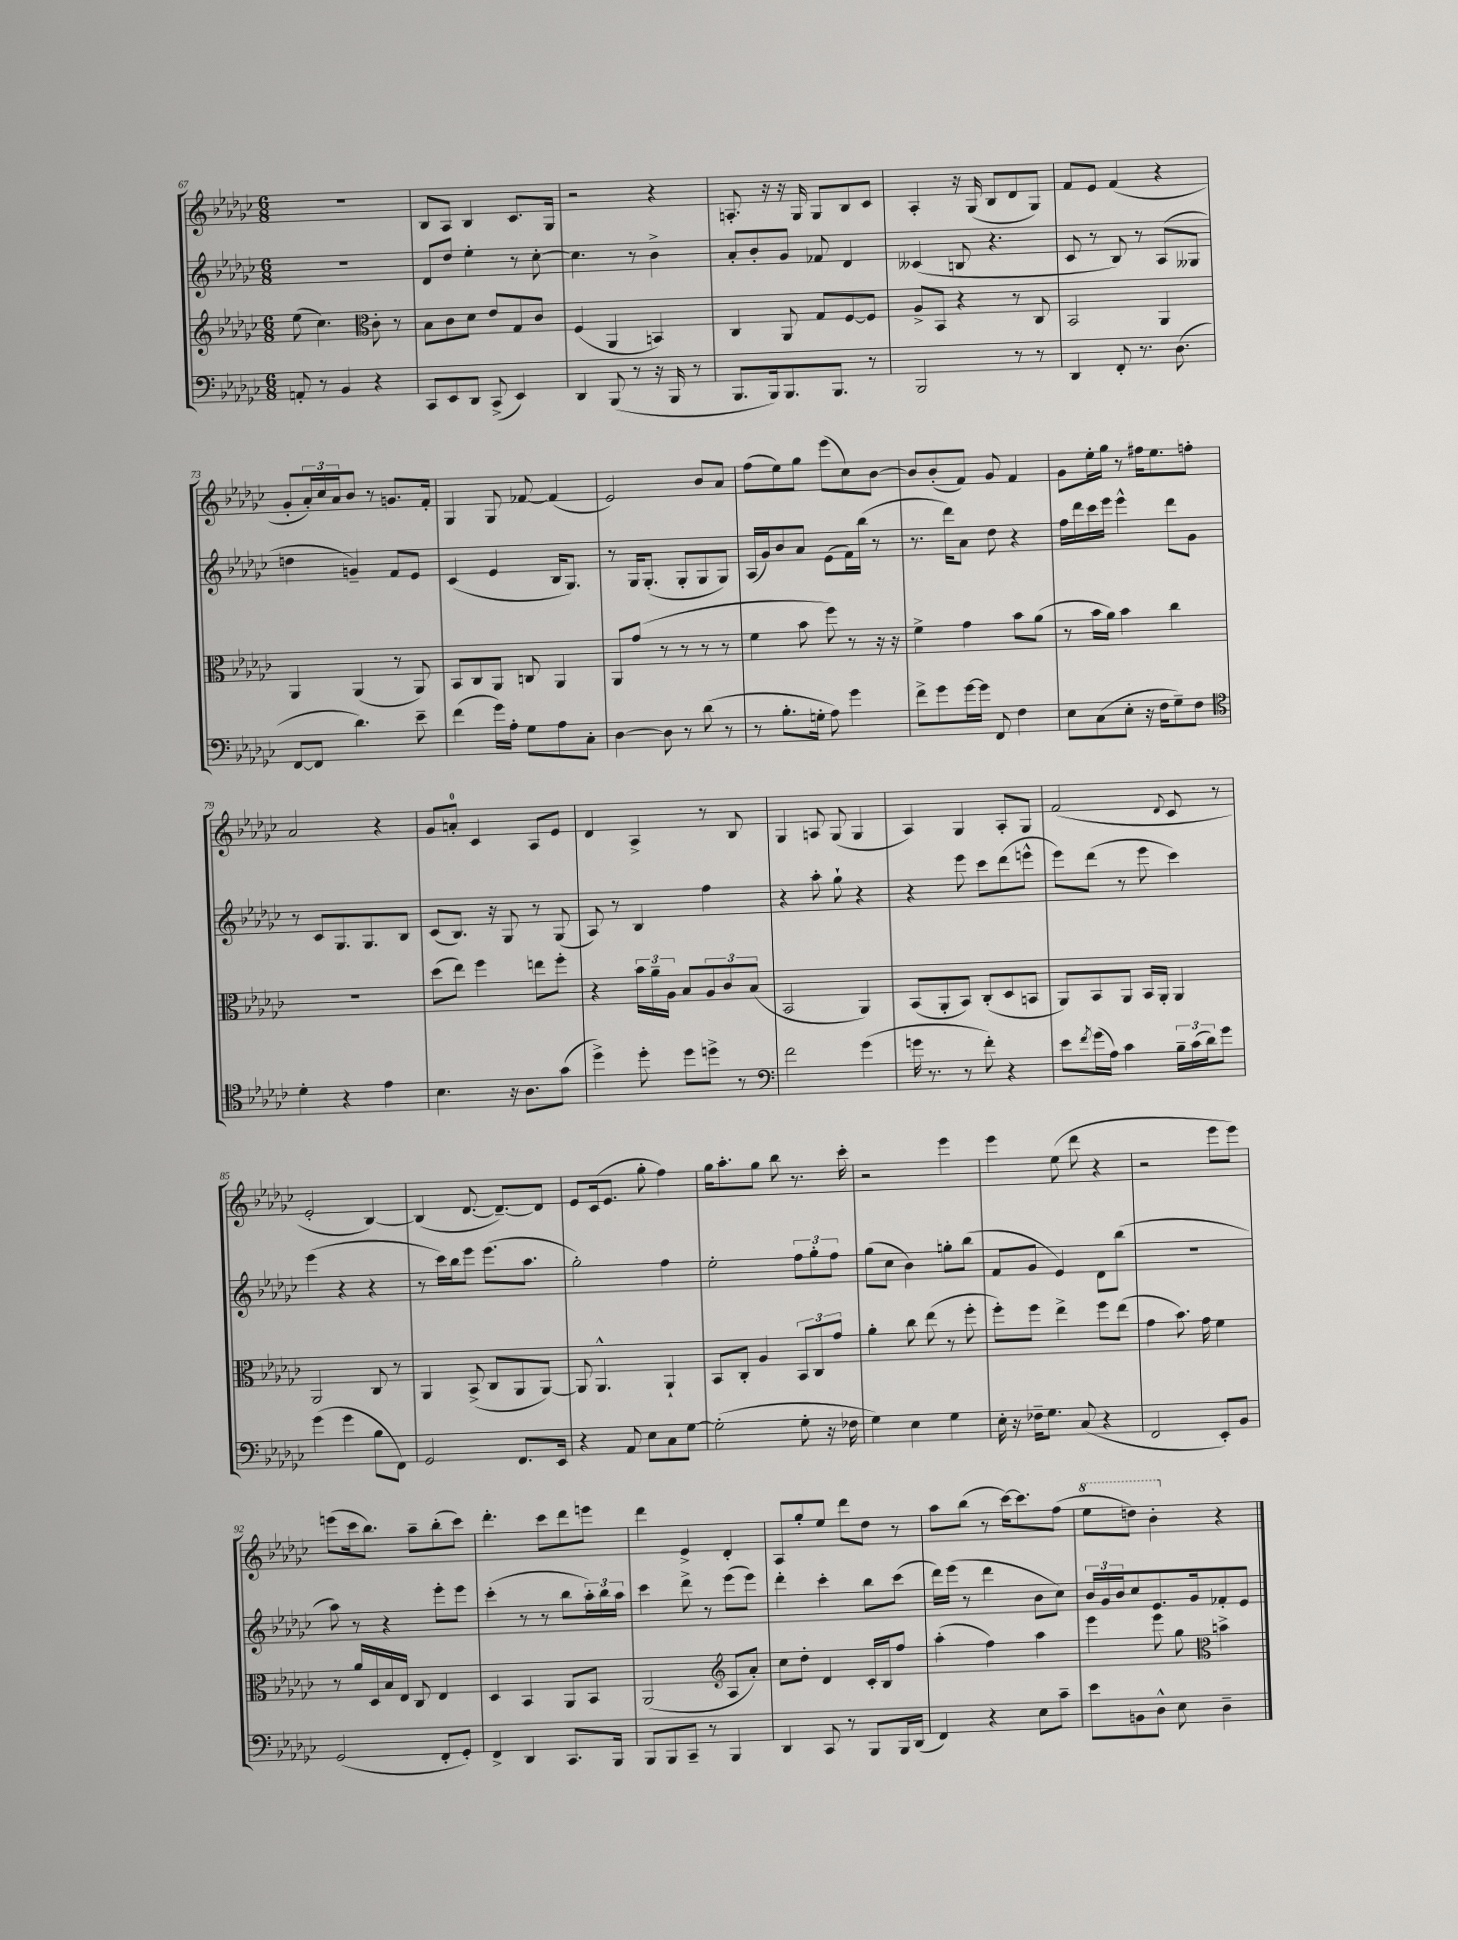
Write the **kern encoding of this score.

**kern	**kern	**kern	**kern
*staff4	*staff3	*staff2	*staff1
*clefF4	*clefG2	*clefG2	*clefG2
*k[b-e-a-d-g-c-]	*k[b-e-a-d-g-c-]	*k[b-e-a-d-g-c-]	*k[b-e-a-d-g-c-]
*M6/8	*M6/8	*M6/8	*M6/8
8AA'	(8ee-	2.r	2.r
8r	4.cc-)	.	.
4BB-	.	.	.
*	*clefC3	*	*
4r	8c-'	.	.
.	8r	.	.
=	=	=	=
8CC-	8B-	8d-	8B-
8EE-	8c-	8dd-	8A-
8DD-	8d-	4ee-'	4B-
(8CC-^	8e-	.	.
4EE-)	8G-	8r	8.c-
.	8c-	[8cc-'	.
.	.	.	16G-
=	=	=	=
4DD-	(4F	4.cc-]	2r
(8BBB-	4AA-	.	.
8r	.	8r	.
16r	4BB)	4b-^	4r
16BBB-	.	.	.
8r	.	.	.
=	=	=	=
8.BBB-	4C-	8a-'	8.A'
.	.	8b-'	.
16BBB-)	.	.	16r
8.BBB-	8AA-	8g-	16r
.	.	.	16G-
.	8G-	8f-	8G-
8.BBB-	.	.	.
.	[8F	4d-	8B-
8r	8F]	.	8c-
=	=	=	=
2BBB-	8A-^	(4c--	4A-'
.	8BB-	.	.
.	4r	8B	16r
.	.	.	(16G-
.	.	4.r	8B-
8r	8r	.	8d-
8r	8C-	.	8G-)
=	=	=	=
4DD-	2BB-	8c-	8f
.	.	8r	8e-
8FF'	.	8B-)	(4f
8.r	.	8r	.
.	4AA-	(8A-	4r
(8.D-	.	.	.
.	.	8G--	.
=	=	=	=
[8FF	4AA-	4dd	8g-'
8FF]	.	.	24a-')
.	.	.	24cc-
.	.	.	24a-
4.d-)	(4AA-	4g~)	8b-
.	.	.	8r
.	8r	8f	8.g
8e-~	8AA-)	8e-	.
.	.	.	16f'
=	=	=	=
(4f	8BB-	(4c-	4G-
.	8C-	.	.
16g-)	8AA-	4e-	8G-
16A-'	.	.	.
8G-	8C	.	[8f-
8A-	4AA-	16B-	(4f-]
.	.	8.G-)	.
8C-'	.	.	.
=	=	=	=
[4D-	8AA-	8r	2e-)
.	(8g-	16G-	.
.	.	(8.G-'	.
8D-]	8r	.	.
8r	8r	8G-'	.
(8d-	8r	8G-	8b-
8r	8r	8G-)	8a-
=	=	=	=
8r	4f	(16A-	(8ff
.	.	16g-)	.
8.B-'	.	8b-	8ee-)
.	8b-	8a-	8gg-
16G'	.	.	.
8A-)	8ff)	(8e-	(8eee-
4g-	8r	16f)	8cc-)
.	.	(16bb-	.
.	16r	8r	[8b-
.	16r	.	.
=	=	=	=
8f^	4f^	8.r	8b-]
8g-	.	.	(8b-'
.	.	16ddd-)	.
[16g-	4g-	8a-	8f)
16g-]	.	.	.
8FF	.	8dd-	8g-
4F	8b-	4r	4f
.	(8a-	.	.
=	=	=	=
8E-	8r	16ff	8g-
.	.	16ddd-	.
(8C-	16b-	16ccc-	16ee-'
.	16a-)	16eee-	16gg-
8E-'	4b-	4eee-^^	8r
16r	.	.	16ff#
16F	.	.	8.ee-
8G-~)	4cc-	8ddd-	.
8F	.	8g-	8ff'
=	=	=	=
*clefC4	*	*	*
4d-'	2.r	8r	2a-
.	.	8c-	.
4r	.	8.G-	.
.	.	8.G-	.
4e-	.	.	4r
.	.	8B-	.
=	=	=	=
4.B-	(8dd-	(8c-	8g-
.	8ee-)	8.B-)	8a'
.	4ff	.	4c-
.	.	16r	.
16r	.	8G-	.
8.A-	.	.	.
.	8ee	8r	8A-
(8g-	8ff'	(8G-	8e-
=	=	=	=
4dd-^)	4r	8A-)	4d-
.	.	8r	.
8dd-'	24b-	4B-	4A-^
.	24a-~	.	.
.	24A-	.	.
8dd-	8B-	.	.
8dd^	12A-	4ff	8r
.	12c-	.	.
8r	.	.	8B-
.	(12B-	.	.
=	=	=	=
*clefF4	*	*	*
2f	2BB-	4r	4G-
.	.	8aa-'	8A
.	.	8gg-`	(8G-
(4g-	4AA-)	4r	4G-
=	=	=	=
16g	(8BB-	4r	4A-)
8.r	.	.	.
.	8AA-'	.	.
8r	8BB-)	8eee-	4G-
8f')	(8C-'	8ccc-	.
4r	8D-	(8ddd-	8A-'
.	8BB	8eee^^	8G-
=	=	=	=
8e-	8AA-)	8eee-)	(2f
8qf	.	.	.
(16g-	8BB-	(8ddd-	.
16A-)	.	.	.
4c-	8AA-	8r	.
.	16BB-	8eee-	.
.	16AA-'	.	.
.	.	.	8qqd-
24B-~	4AA-	4ccc-)	8c-
(24c-	.	.	.
24d-)	.	.	.
8g-	.	.	8r
=	=	=	=
(4g-	2AA-	(4eee-	2e-'
4g-	.	4r	.
8B-	8C-	4r	[4B-)
8FF)	8r	.	.
=	=	=	=
2GG-	4AA-	8r	(4B-]
.	.	16ccc-)	.
.	.	16bb-	.
.	(8BB-^	8eee-	[8.d-
.	8C-	(8.eee-	.
.	.	.	8.d-~_)
8.FF	8AA-	.	.
.	.	8.aa-	.
.	[8AA-)	.	8d-]
16EE-	.	.	.
=	=	=	=
4r	8AA-]	2gg-')	8e-
.	4.AA-^^	.	(16c-
.	.	.	8.e-
8AA-	.	.	.
8E-	.	.	8gg-'
8C-	4AA-`	4ff	4ff)
[8G-	.	.	.
=	=	=	=
(2G-']	8BB-	2ee-'	16gg-
.	.	.	8.aa-'
.	8C-'	.	.
.	4A-	.	8gg-
.	.	.	8bb-
8G-'	12BB-	12ff	8.r
.	12C-	12gg-'	.
16r	.	.	.
.	12g-	12ff	.
16F-	.	.	16ccc-'
=	=	=	=
4G-)	4a-'	(8gg-	2r
.	.	8cc-	.
4E-	8cc-	4b-)	.
.	(8ee-	.	.
4G-	8r	8gg'	4eee-
.	8ff'	(8bb-	.
=	=	=	=
16E-'	8ff')	8f	4eee-
16r	.	.	.
16F-~	8ff	8g-	.
8.G-	.	.	.
.	4ee-^	4e-)	(8ee-
(8C-	.	.	8ddd-
4r	8ff	8d-	4r
.	(8ee-	(8bb-	.
=	=	=	=
2FF	4g-	2.r	2r
.	8.b-)	.	.
.	16g-	.	.
8EE-')	4f	.	8eee-
8BB-	.	.	8eee-)
=	=	=	=
(2GG-	8r	8aa-)	(8eee
.	16a-	8r	16ccc-
.	16D-	.	8.bb-)
.	16B-	4r	.
.	16E-	.	.
.	8C-	.	8aa-~
8FF'	4E-	8eee-'	(8bb-'
8GG-')	.	8eee-	8ccc-)
=	=	=	=
4FF^	4D-	(4ccc-'	4.ddd-'
4DD-	4BB-	8r	.
.	.	8r	8ccc-
8.CC-	8AA-	8bb-	8ddd-
.	8BB-	24aa-')	8eee
.	.	24bb-	.
16BBB-	.	.	.
.	.	24aa-	.
=	=	=	=
8BBB-	(2AA-	4ccc-	4ddd-
8BBB-	.	.	.
8CC-~	.	8ddd-^	4e-^
8r	.	8r	.
*	*clefG2	*	*
4BBB-	8A-	(8eee-	4d-'
.	8a-')	8eee-)	.
=	=	=	=
4DD-	8cc-	4ddd-'	8A-
.	8dd-'	.	8gg-'
8CC-	4d-	4ccc-'	8ee-
8r	.	.	8ddd-
8BBB-	16c-'	8bb-	8dd-
.	16B-	.	.
16BBB-	8ff	(8ccc-	8r
(16DD-	.	.	.
=	=	=	=
4FF)	(4aa-'	16ddd-)	8aa-
.	.	(16eee-	.
.	.	8r	(8bb-
4r	4ff)	4ddd-	8r
.	.	.	[16ccc-)
.	.	.	8.ccc-]
8E-	4aa-	8b-	.
8c-~	.	8cc-)	(8ff
=	=	=	=
8e-	4eee-	24b-	8eee-
.	.	24g-	.
.	.	24b-	.
8BB	.	8cc-	8ddd)
8D-^^	8eee-	8.e-	4bb-'
8E-	8gg-	.	.
.	.	16g-	.
*	*clefC3	*	*
4D-~	4b^	8f-'	4r
.	.	8e-	.
==	==	==	==
*-	*-	*-	*-
